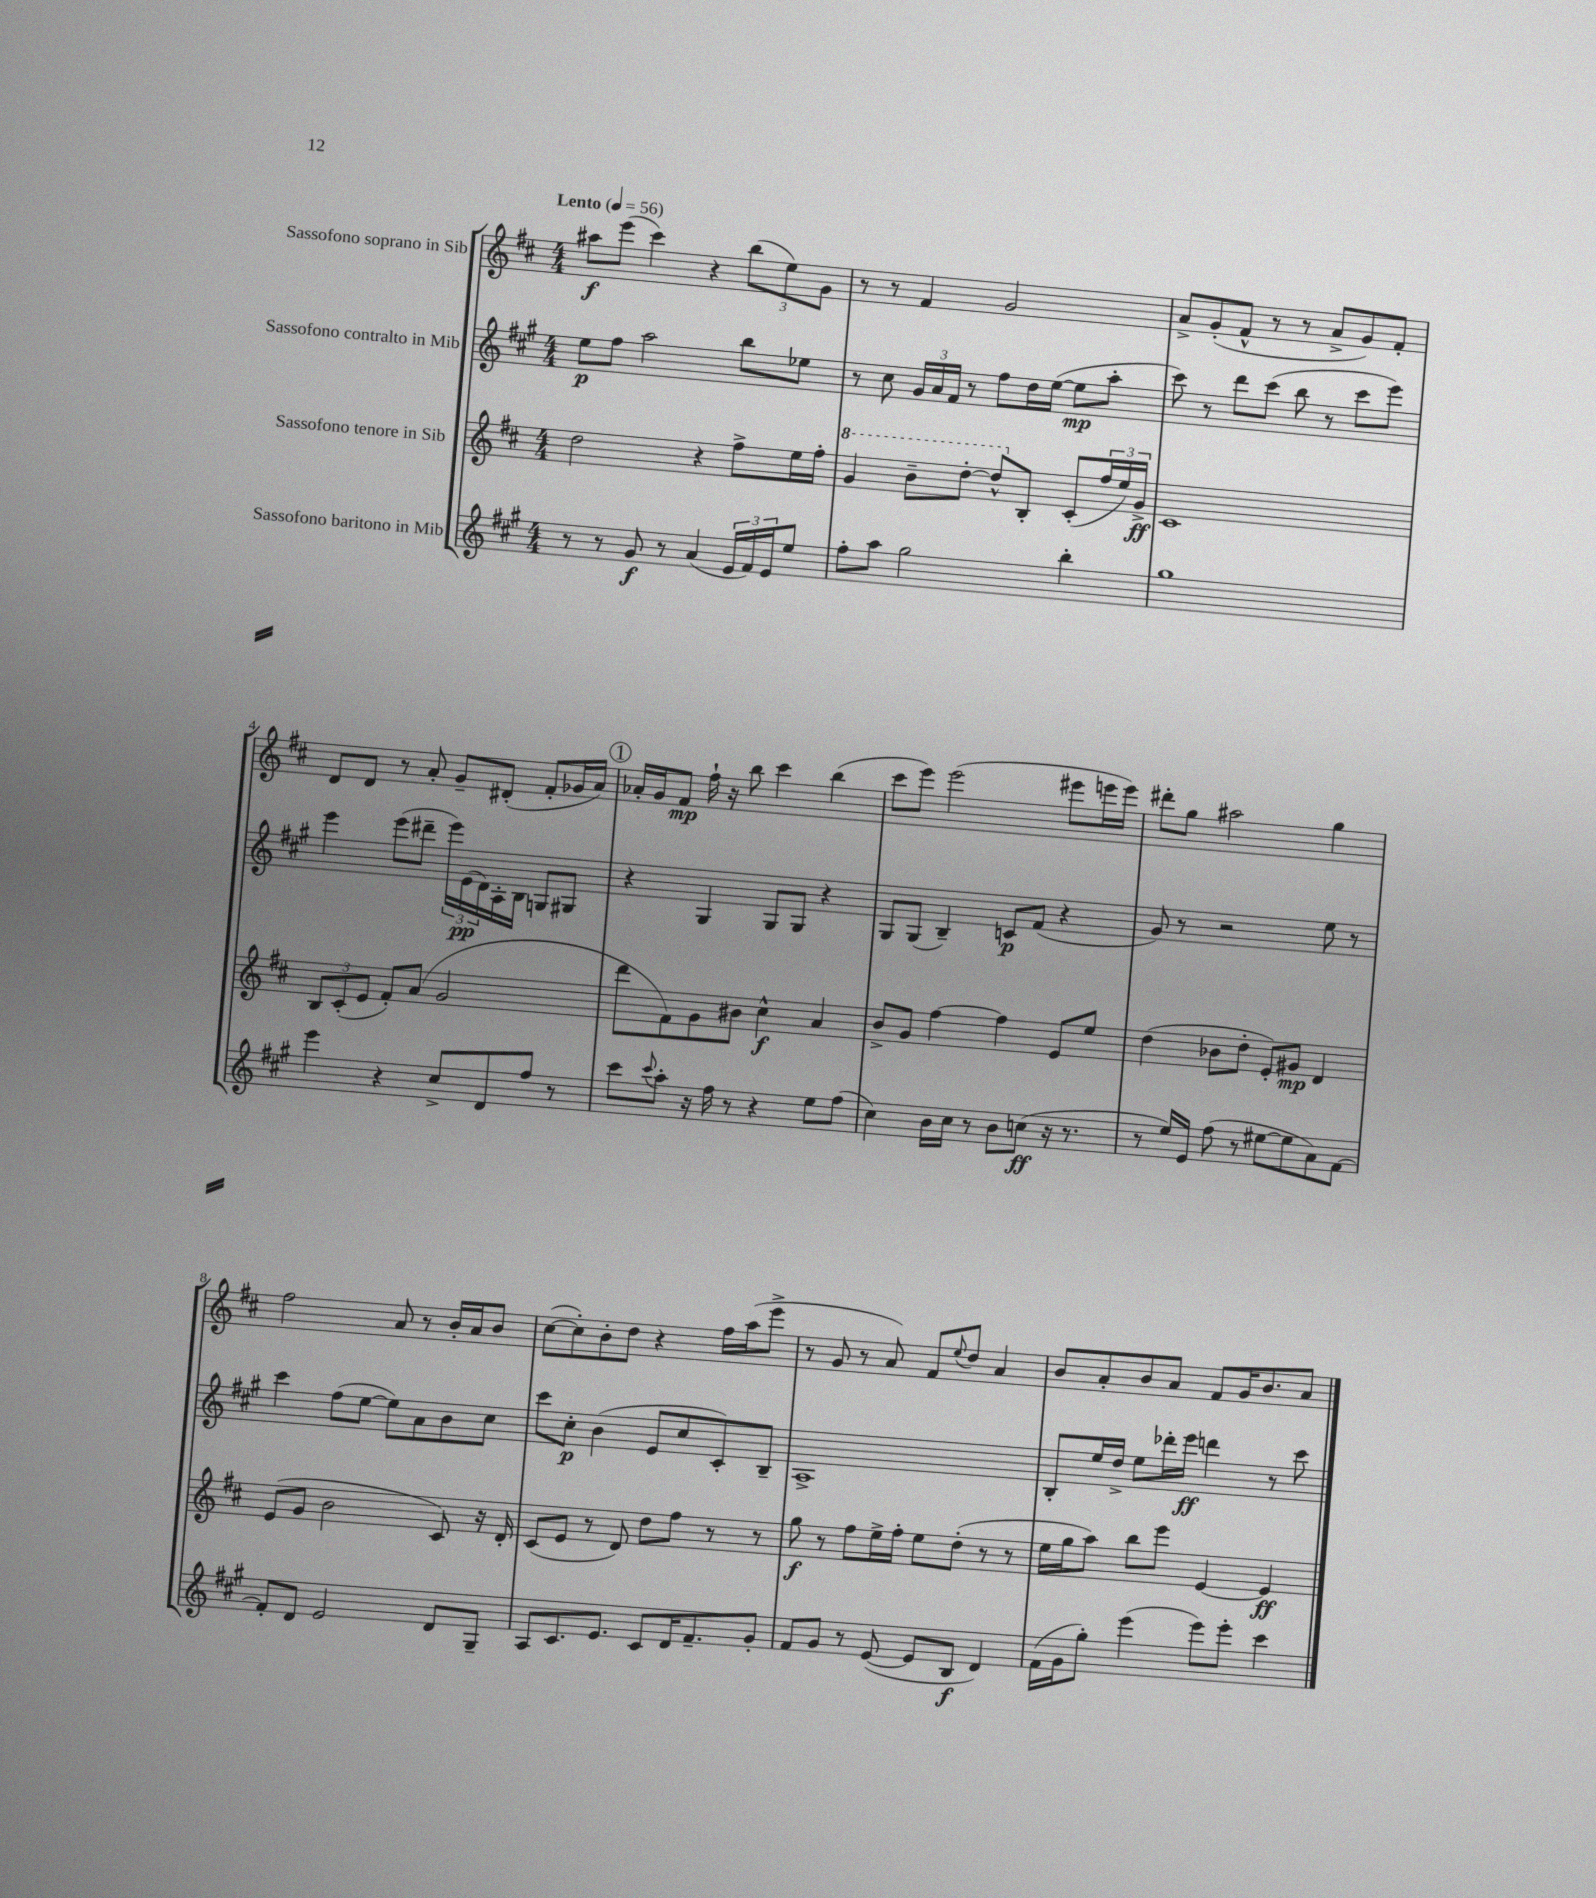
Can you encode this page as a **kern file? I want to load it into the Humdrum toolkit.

**kern	**kern	**kern	**kern
*staff4	*staff3	*staff2	*staff1
*clefG2	*clefG2	*clefG2	*clefG2
*k[f#c#g#]	*k[f#c#]	*k[f#c#g#]	*k[f#c#]
*M4/4	*M4/4	*M4/4	*M4/4
*MM56	*MM56	*MM56	*MM56
8r	2dd	8ee	8aa#
8r	.	8ff#	(8eee
8g#	.	2aa	4ccc#)
8r	.	.	.
(4a	4r	.	4r
24e	8ff#^	8bb	(12bb
24f#)	.	.	.
24e	.	.	12ee)
8ee	16ee	8ee-	.
.	.	.	12g
.	16ff#'	.	.
=	=	=	=
8ff#'	4gg	8r	8r
8aa	.	8cc#	8r
2gg#	8bb~	24g#	4f#
.	.	24a	.
.	.	24f#	.
.	[8ddd'	8r	.
.	8ddd^^]	8ff#	2g
.	8B'	16dd	.
.	.	([16ee	.
4bb'	(8c#'	8ee]	.
.	24ff#	8aa'	.
.	24ee)	.	.
.	24g^	.	.
=	=	=	=
1gg#	1c#	8ccc#)	8a^
.	.	8r	(8g'
.	.	8ddd	8f#^^
.	.	(8ccc#	8r
.	.	8bb	8r
.	.	8r	8a^
.	.	8ccc#	8g)
.	.	8eee)	8f#'
=	=	=	=
4eee	12B	4eee	8d
.	(12c#'	.	.
.	.	.	8d
.	12e	.	.
4r	8f#')	(8eee	8r
.	(8a	8ddd#~	8a'
8cc#^	2g	24eee)	8g~
.	.	(24e	.
.	.	24d)	.
8d	.	16A'	(8d#'
.	.	16B	.
8ff#	.	8G	8f#'
8r	.	8G#	16g-
.	.	.	16a)
=	=	=	=
8ccc#	8ddd	4r	16a-'
.	.	.	16g
8qqccc#	.	.	.
8aa'	8f#)	.	8f#
16r	8g	4G#	16ff#`
16ff#	.	.	16r
8r	8b#	.	8bb
4r	4cc#^^	8G#	4ccc#
.	.	8G#	.
8ee	4a	4r	(4bb
(8ff#	.	.	.
=	=	=	=
4cc#)	8b^	8G#	8ccc#
.	8g	(8G#	8eee)
16b	[4ff#	4B~)	(2eee
16cc#	.	.	.
8r	.	.	.
8b	4ff#]	8c	.
(8cc	.	(8f#	.
16r	8e	4r	8eee#
8.r	.	.	.
.	8ee	.	16eee
.	.	.	16eee)
=	=	=	=
8r	(4dd	8g#)	8ddd#'
16ee)	.	8r	8gg
16e	.	.	.
(8ff#	8b-	2r	2aa#
8r	8dd'	.	.
[8ee#	8e')	.	.
8ee#]	8g#	.	.
8a)	4d	8ee	4gg
[8f#	.	8r	.
=	=	=	=
8f#']	(8e	4ccc#	2ff#
8d	8g	.	.
2e	2b	(8ff#	.
.	.	[8ee	.
.	.	8ee])	8a
.	.	8a	8r
8d	8c#)	8b	16b'
.	.	.	16a
8G#~	16r	8cc#	8b
.	16d'	.	.
=	=	=	=
8A	(8c#	8ccc#	([8cc#
8.c#	8e	8cc#'	8cc#'])
.	8r	(4b	8b'
8.e	.	.	.
.	8d)	.	8dd
8c#	8dd	8e	4r
16d	8ff#	8cc#	.
8.f#~	.	.	.
.	8r	8c#')	16ff#
.	.	.	(16aa
8g#'	8r	8B~	8eee^
=	=	=	=
8f#	8gg	1A^	8r
8g#	8r	.	8g
8r	8ff#	.	8r
([8e	16ee^	.	8a)
.	16ff#'	.	.
8e]	8ee	.	8f#
.	.	.	8qqee
8B	(8dd'	.	8dd
4d)	8r	.	4a
.	8r	.	.
=	=	=	=
(16f#	16ee	8B'	8b
16g#	16gg	.	.
8gg#')	8aa)	16ee	8a'
.	.	16dd^	.
(4eee	8bb	8ee	8b
.	8eee	16ddd-'	8a
.	.	16eee	.
8eee)	[4e	4ddd	8f#
8eee'	.	.	16g
.	.	.	8.b
4ccc#	4e]	8r	.
.	.	8ccc#	8a
==	==	==	==
*-	*-	*-	*-
